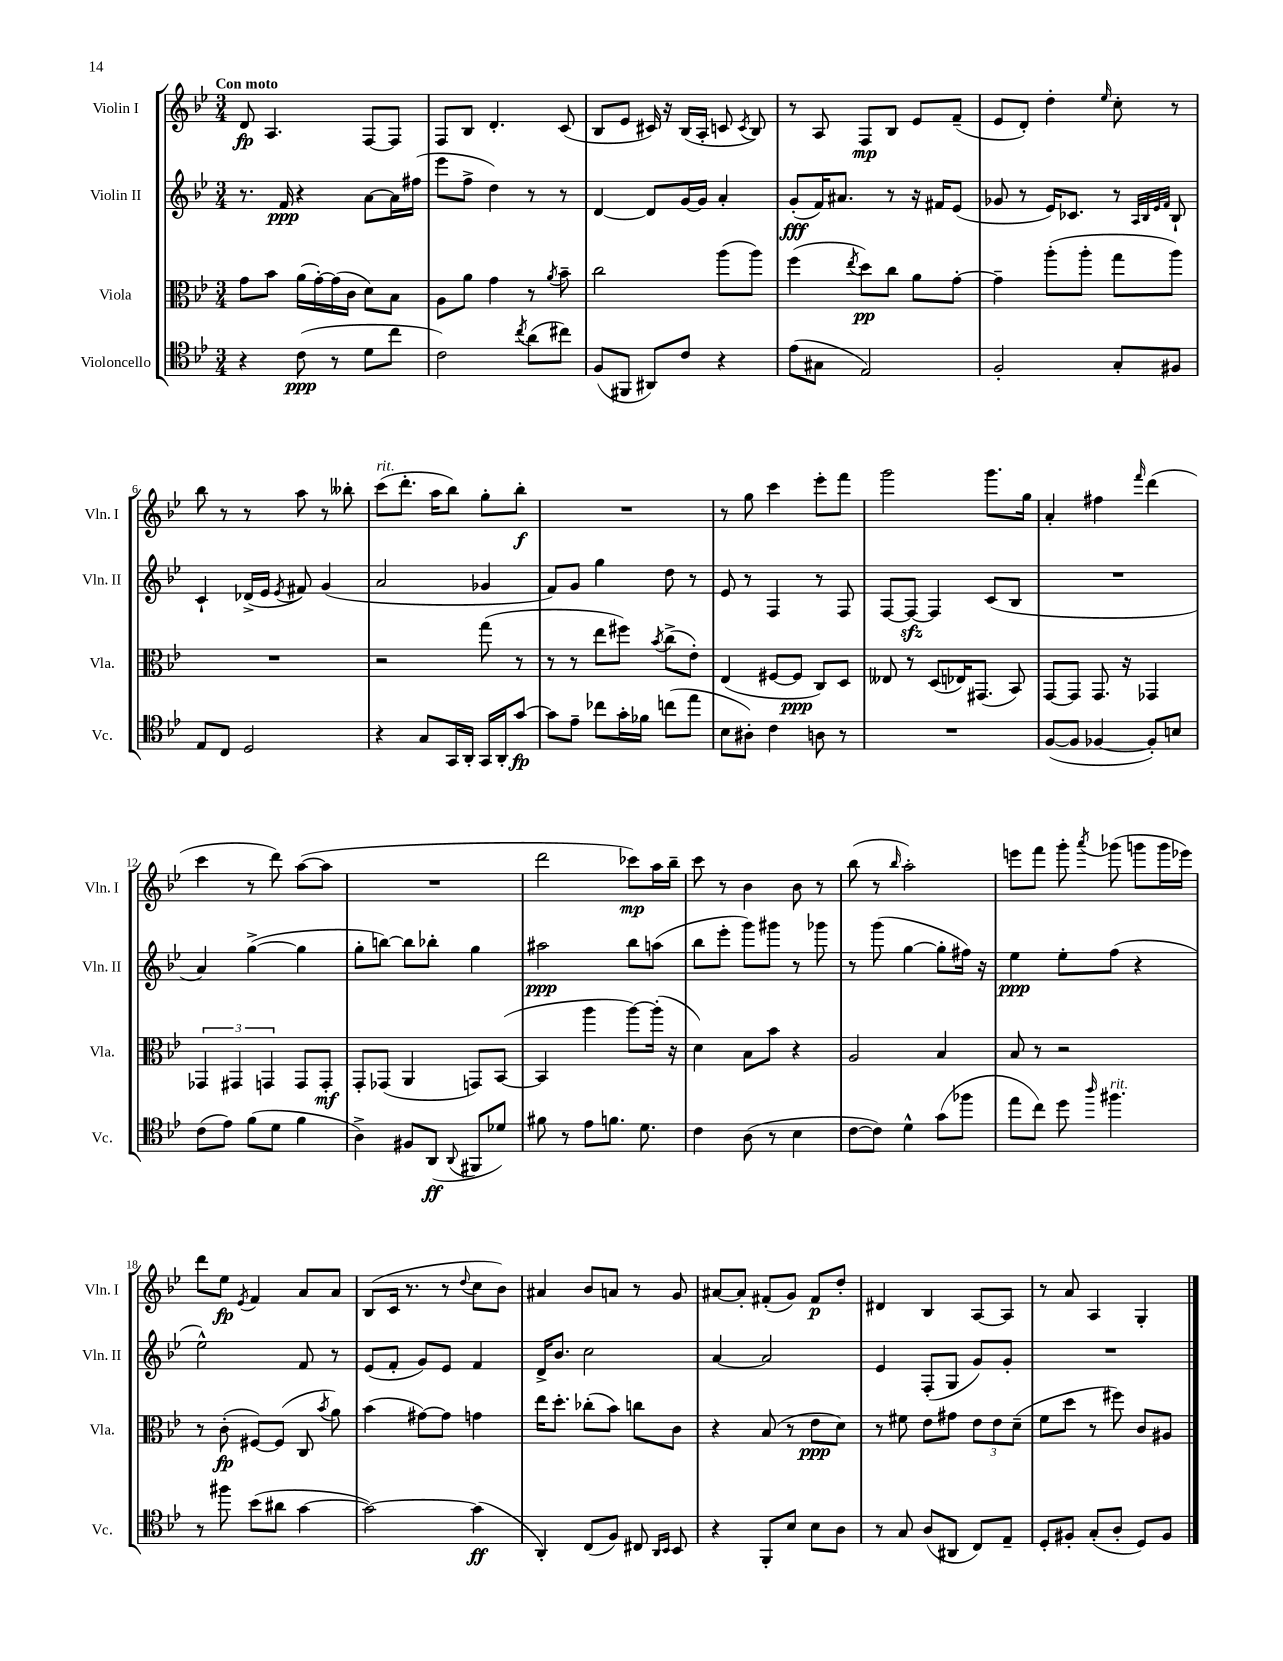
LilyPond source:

<<
\new StaffGroup <<
\new Staff = "s0" \with { instrumentName = "Violin I" shortInstrumentName = "Vln. I" } {
    \clef treble \key bes \major \numericTimeSignature \time 3/4 \tempo "Con moto"
    \autoBeamOff d'8\fp a4. f8[~ f8] |
    f8[ bes8] d'4.-. c'8( |
    bes8[ ees'8] cis'16) r16 bes16[( a16]-. c'8 \acciaccatura { c'8 } bes8) |
    r8 a8 f8[\mp bes8] ees'8[ f'8]--( |
    ees'8[ d'8]-.) d''4-. \grace { ees''16 } c''8-. r8 |
    bes''8 r8 r8 a''8 r8 beses''8-. |
    c'''8[^\markup { \italic "rit." }( d'''8.]-. a''16[ bes''8]) g''8[-. bes''8]-.\f |
    R2. |
    r8 g''8 c'''4 ees'''8[-. f'''8] |
    g'''2 g'''8.[ g''16] |
    a'4-. fis''4 \grace { f'''16 } d'''4( |
    c'''4 r8 d'''8) a''8[~( a''8] |
    R2. |
    d'''2 ces'''8[\mp) a''16 bes''16]-- |
    c'''8 r8 bes'4 bes'8 r8 |
    bes''8( r8 \grace { bes''16 } a''2-.) |
    e'''8[ f'''8] g'''8-. \acciaccatura { a'''8 } ges'''8( g'''8[ g'''16 ees'''16]) |
    d'''8[ ees''8]\fp \acciaccatura { ees'8 } f'4 a'8[ a'8] |
    bes8[( c'16] r8. r8 \appoggiatura { d''8 } c''8[ bes'8]) |
    ais'4 bes'8[ a'8] r8 g'8 |
    ais'8[~ ais'8]-. fis'8[-.( g'8]) fis'8[\p d''8]-. |
    dis'4 bes4 a8[~ a8] |
    r8 a'8 a4 g4-. \bar "|." |
}
\new Staff = "s1" \with { instrumentName = "Violin II" shortInstrumentName = "Vln. II" } {
    \clef treble \key bes \major \numericTimeSignature \time 3/4
    \autoBeamOff r8. f'16\ppp r4 a'8[~ a'16 fis''16]( |
    ees'''8[ f''8]-> d''4) r8 r8 |
    d'4~ d'8[ g'16~ g'16] a'4-. |
    g'8[-.\fff( f'16) ais'8.] r8 r16 fis'16[ ees'8]( |
    ges'8 r8 ees'16[) ces'8.] r8 \grace { a32[ bes32 ees'32 f'32] } bes8-! |
    c'4-! des'16[->( ees'16] \acciaccatura { ees'8 } fis'8) g'4( |
    a'2 ges'4 |
    f'8[) g'8] g''4 d''8 r8 |
    ees'8 r8 f4 r8 f8 |
    f8[~ f8]~\sfz f4 c'8[( bes8] |
    R2. |
    a'4) g''4~->( g''4 |
    g''8[-. b''8]~) b''8[ bes''8]-. g''4 |
    ais''2\ppp bes''8[ a''8]( |
    bes''8[ ees'''8]-. g'''8[) gis'''8] r8 ges'''8 |
    r8 g'''8( g''4~ g''8[-. fis''16]) r16 |
    ees''4\ppp ees''8[-. f''8]( r4 |
    ees''2-^) f'8 r8 |
    ees'8[( f'8]-. g'8[) ees'8] f'4 |
    d'16[-> bes'8.] c''2 |
    a'4~ a'2 |
    ees'4 f8[-.( g8] g'8[) g'8]-. |
    R2. \bar "|." |
}
\new Staff = "s2" \with { instrumentName = "Viola" shortInstrumentName = "Vla." } {
    \clef alto \key bes \major \numericTimeSignature \time 3/4
    \autoBeamOff g'8[ bes'8] a'16[( g'16~-.) g'16( c'16] d'8[) bes8] |
    a8[ a'8] g'4 r8 \acciaccatura { a'8 } bes'8-- |
    c''2 a''8[( a''8]) |
    f''4( \acciaccatura { ees''8 } d''8[\pp) c''8] a'8[ g'8]~-. |
    g'4-- a''8[-.( a''8]-. g''8[ a''8]) |
    R2. |
    r2 g''8( r8 |
    r8 r8 ees''8[ fis''8]) \acciaccatura { bes'8 } c''8[->( ees'8]-.) |
    ees4( fis8[~ fis8]\ppp c8[) d8] |
    eeses8 r8 d8[( ees16) gis,8.]( bes,8) |
    g,8[~ g,8] g,8. r16 ges,4 |
    \tuplet 3/2 { ges,4 gis,4 g,4 } g,8[ g,8]-.\mf |
    g,8[-. ges,8]( a,4 g,8[) bes,8]~( |
    bes,4 a''4 a''8[~) a''16]-.( r16 |
    d'4) bes8[ bes'8] r4 |
    a2 bes4 |
    bes8 r8 r2 |
    r8 c'8-.\fp( fis8[~) fis8]( c8 \acciaccatura { bes'8 } a'8) |
    bes'4( gis'8[~) gis'8] g'4 |
    ees''16[ d''8.]-. ces''8[-.( bes'8]) c''8[ c'8] |
    r4 bes8( r8 ees'8[\ppp d'8]) |
    r8 fis'8 ees'8[ gis'8] \tuplet 3/2 { ees'8[ ees'8 d'8]--( } |
    f'8[ d''8] r8 fis''8) c'8[ ais8] \bar "|." |
}
\new Staff = "s3" \with { instrumentName = "Violoncello" shortInstrumentName = "Vc." } {
    \clef tenor \key bes \major \numericTimeSignature \time 3/4
    \autoBeamOff r4 c'8\ppp( r8 d'8[ c''8] |
    c'2) \acciaccatura { c''8 } a'8[( cis''8]) |
    f8[( fis,8] ais,8[) c'8] r4 |
    ees'8[( gis8] ees2) |
    f2-. g8[-. fis8] |
    ees8[ c8] d2 |
    r4 g8[ g,16 a,16]-. g,16[ a,16-. g'8]~\fp |
    g'8[ ees'8]-- ces''8[ g'16-. fes'16] c''8[( ees''8] |
    bes8[ ais8]-.) c'4 a8 r8 |
    R2. |
    f8[~( f8] fes4~ fes8[-.) b8] |
    c'8[( ees'8]) f'8[( d'8] f'4 |
    a4->) fis8[ a,8]\ff( \appoggiatura { a,8 } fis,8[ des'8]) |
    fis'8 r8 ees'8[ f'8.] d'8. |
    c'4 a8( r8 bes4 |
    c'8[~ c'8]) d'4-^ g'8[( fes''8] |
    ees''8[ c''8]) d''8 \grace { a''16 } fis''4.^\markup { \italic "rit." } |
    r8 fis''8 bes'8[( ais'8] g'4~ |
    g'2~) g'4\ff( |
    a,4-.) c8[( f8]) cis8 \grace { a,16[ bes,16] } bes,8 |
    r4 f,8[-. bes8] bes8[ a8] |
    r8 g8 a8[( ais,8] c8[) ees8]-- |
    d8[-. fis8]-. g8[-.( a8]-. d8[) fis8] \bar "|." |
}
>>
>>
